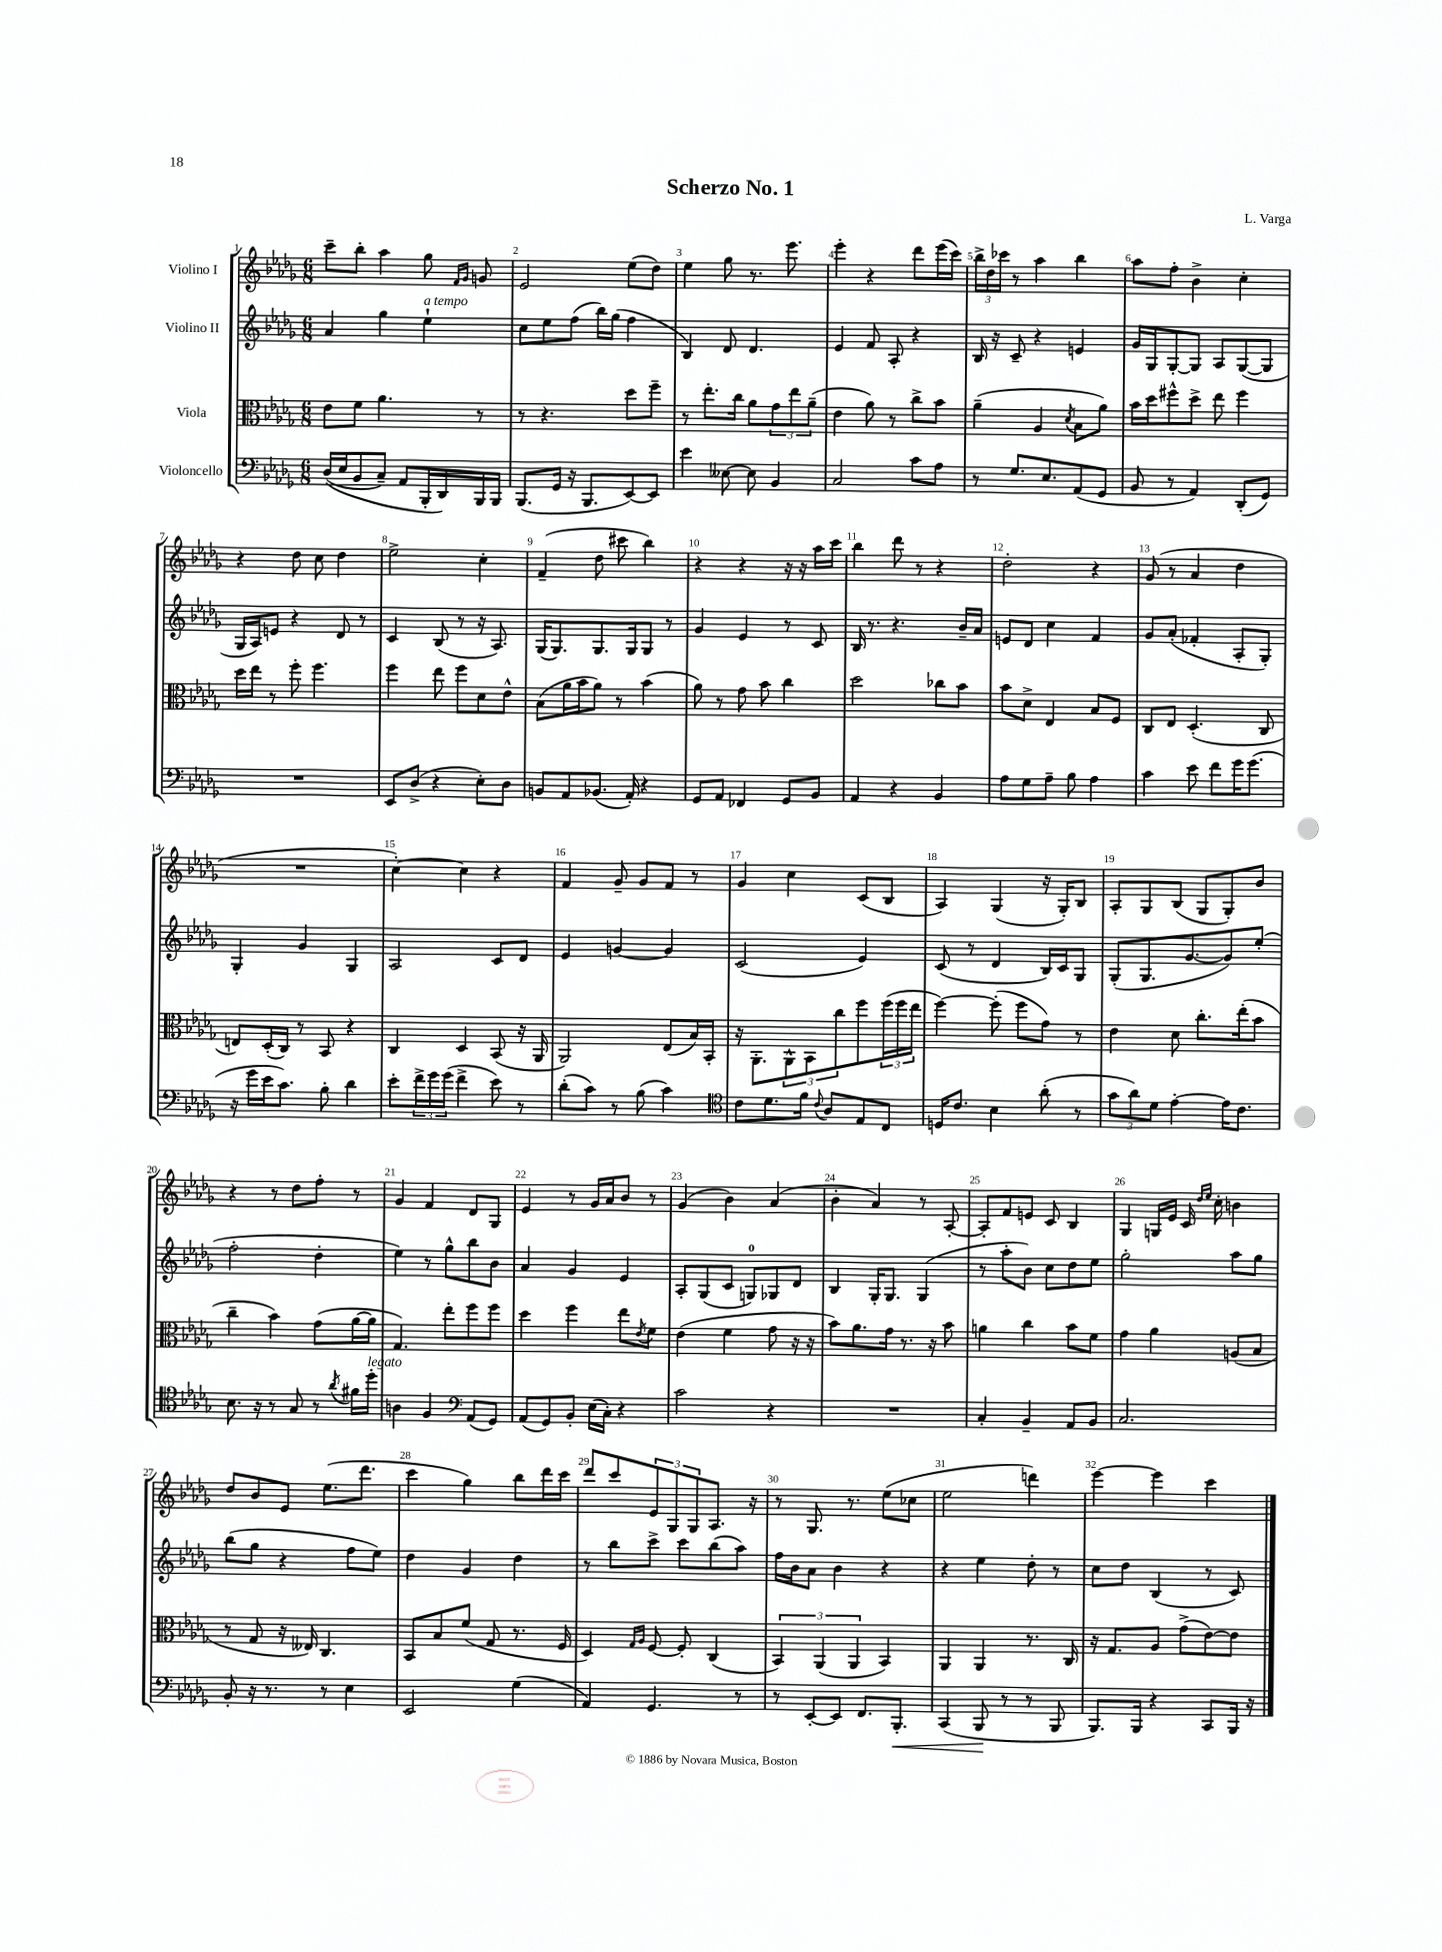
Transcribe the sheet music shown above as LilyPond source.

\header { title = "Scherzo No. 1" composer = "L. Varga" }
<<
\new StaffGroup <<
\new Staff = "s0" \with { instrumentName = "Violino I" } {
    \clef treble \key des \major \numericTimeSignature \time 6/8
    c'''8-- bes''8-. aes''4 ges''8 \grace { f'16 ges'16 } g'8 |
    ees'2 ees''8( des''8) |
    ees''4 ges''8 r8. ees'''8. |
    ees'''4-. r4 des'''8 ees'''16( c'''16) |
    \tuplet 3/2 { bes''16-> des''16 ces'''16 } r8 aes''4 bes''4 |
    aes''8 f''8-. bes'4-> c''4-. |
    r4 des''8 c''8 des''4 |
    ees''2-> c''4-. |
    f'4--( des''8 cis'''8 bes''4) |
    r4 r4 r16 r16 aes''16 c'''16 |
    bes''4 des'''8 r8 r4 |
    des''2-. r4 |
    ges'8( r8 aes'4 des''4 |
    R2. |
    c''4~-.) c''4 r4 |
    f'4 ges'8-- ges'8 f'8 r8 |
    ges'4 c''4 c'8( bes8 |
    aes4) ges4( r16 ges16-.) bes8 |
    aes8-. ges8 bes8( ges8 ges8-.) bes'8 |
    r4 r8 des''8 f''8-. r8 |
    ges'4 f'4 des'8 ges8 |
    ees'4 r8 ges'16 aes'16 bes'8 r8 |
    ges'4( bes'4) aes'4( |
    bes'4-. aes'4) r8 aes8~-. |
    aes8-. f'8 e'8 c'8 bes4 |
    ges4 g16 ees'16 c'16 \grace { des''16 ees''16 } c''16-. b'4 |
    des''8 bes'8 ees'8 ees''8.( des'''8. |
    c'''4 ges''4) bes''8 des'''16 c'''16 |
    des'''8 c'''8 \tuplet 3/2 { ees'8 ges8 ges8 } aes8. r16 |
    r8 ges8. r8. ees''8( ces''8 |
    ees''2 d'''4) |
    ees'''4~ ees'''4 c'''4 \bar "|." |
}
\new Staff = "s1" \with { instrumentName = "Violino II" } {
    \clef treble \key des \major \numericTimeSignature \time 6/8
    aes'4 ges''4 ees''4-!^\markup { \italic "a tempo" } |
    c''8 ees''8 f''8( bes''16) ges''16( f''4 |
    bes4) des'8 des'4. |
    ees'4 f'8 aes8-. r4 |
    bes16 r16 c'8-- r4 e'4 |
    ges'16 ges16 ges8~-. ges8 aes8 ges8~( ges8 |
    ges16 aes16) e'8 r4 des'8 r8 |
    c'4 bes8( r8 r16 aes8.) |
    ges16( ges8.) ges8. ges16 ges8 r8 |
    ges'4 ees'4 r8 c'8 |
    bes16 r8. r4. bes'16-- aes'16 |
    e'8 des'8 c''4 f'4 |
    ges'8 aes'8-.( fes'4-. aes8-. ges8-.) |
    ges4-. ges'4 ges4 |
    aes2 c'8 des'8 |
    ees'4 g'4~ g'4 |
    c'2( ees'4) |
    c'8( r8 des'4 bes16) c'16 ges8 |
    ges8-.( ges8. ges'8.~ ges'8) ees''8-.( |
    f''2-. des''4-. |
    ees''4) r8 ges''8-^ bes''8 bes'8 |
    aes'4 ges'4 ees'4 |
    aes8-. ges8( c'8 g8-0) ges8 des'8 |
    bes4 ges16-. ges8. ges4( |
    r8 aes''8-. bes'8) c''8 des''8 ees''8 |
    ges''2-. aes''8 ges''8 |
    bes''8( ges''8 r4 f''8 ees''8) |
    des''4 ges'4 des''4 |
    r8 bes''8 c'''8-> c'''8 bes''8( aes''8) |
    f''16 bes'16 aes'8 bes'4 r4 |
    r4 ees''4 des''8-. r8 |
    c''8 des''8 bes4( r8 c'8) \bar "|." |
}
\new Staff = "s2" \with { instrumentName = "Viola" } {
    \clef alto \key des \major \numericTimeSignature \time 6/8
    ees'8 f'8 aes'4. r8 |
    r8 r4. des''8 f''8-- |
    r8 ees''8.-. c''16 aes'8 \tuplet 3/2 { ges'8 ees''8 aes'8--( } |
    ees'4 aes'8) r8 c''8-> bes'8 |
    aes'4--( aes4 \acciaccatura { des'8 } bes8 aes'8) |
    bes'16 des''16 fis''8-^ des''8-> ees''8 fis''4 |
    des''16 ees''16 r8 f''8-. f''4. |
    f''4 ees''8 f''8 des'8 ees'8-^ |
    bes8( aes'16 bes'16 aes'8) r8 bes'4( |
    aes'8) r8 ges'8 bes'8 c''4 |
    des''2 ces''8 bes'8 |
    bes'8 des'8-> ees4 bes8 f8 |
    c8 ees8 des4.-.( c8 |
    e8) des16-.( c16) r8 bes,8 r4 |
    c4 des4 bes,8( r16 aes,16 |
    aes,2) ees8( bes16) bes,16-. |
    r16 aes,8.-. \tuplet 3/2 { aes,8-^ bes,8 c''8 } f''8 \tuplet 3/2 { f''16( f''16 ees''16 } |
    f''4~) f''8-.( f''8 ges'8) r8 |
    ees'4 des'8 c''8.-. ees''16-.( bes'8 |
    c''4-- bes'4) ges'8( aes'16~ aes'16 |
    ges4.) ees''8-. f''8 f''8 |
    des''4 f''4 ees''8 \acciaccatura { ees'8 } f'8 |
    ees'4( f'4 ges'8 r16 r16 |
    bes'8) aes'8. ges'16 r8. r16 bes'8 |
    a'4 c''4 bes'8 f'8 |
    ges'4 aes'4 a8( bes8 |
    r8 ges8 r16 eeses16) c4. |
    bes,8 bes8 f'8( ges8 r8. f16 |
    des4) \grace { ges16 aes16 } f8~ f8-. c4( |
    \tuplet 3/2 { bes,4) aes,4( aes,4 } bes,4) |
    aes,4 aes,4 r8. c16 |
    r16 ges8. aes8 ges'8->( ees'8~) ees'8 \bar "|." |
}
\new Staff = "s3" \with { instrumentName = "Violoncello" } {
    \clef bass \key des \major \numericTimeSignature \time 6/8
    des16(\( ees16 bes,8 c8--) aes,8 bes,,16-. des,16\) bes,,16 bes,,16 |
    bes,,8.( ges,16 r16 bes,,8. ees,8~) ees,8 |
    ees'4 eeses8~ eeses8 bes,4 |
    c2 c'8 aes8 |
    r8 ges8. ees8. aes,8( ges,8 |
    bes,8 r8 aes,4) des,8-.( ges,8) |
    R2. |
    ees,8 des8->( r4 ees8-.) des8 |
    b,8 aes,8 bes,8.( aes,16-.) r4 |
    ges,8 aes,8 fes,4 ges,8 bes,8 |
    aes,4 r4 bes,4 |
    aes8 ges8 aes8-- bes8 aes4 |
    c'4 ees'8 f'8 ges'16 ges'8.( |
    r16 ges'16 ees'16 c'8.) bes8-. des'4 |
    ees'8-. \tuplet 3/2 { f'16-> ges'16 ges'16( } f'4-> ees'8) r8 |
    des'8-.( c'8) r8 bes8( c'4) |
    \clef tenor c'8 des'8. f'16 \appoggiatura { c'8 } aes8 ees8 c8 |
    d16 c'8. bes4 aes'8-.( r8 |
    \tuplet 3/2 { ges'8 aes'8) des'8 } ees'4~-. ees'16 c'8. |
    bes8. r16 r8 ges8 r8 \acciaccatura { aes'8 } fis'16 des''16-.^\markup { \italic "legato" } |
    a4 f4 \clef bass aes,8( ges,8) |
    aes,8( ges,8) bes,8-. ees16( c16-.) r4 |
    c'2 r4 |
    R2. |
    c4-. bes,4-- aes,8 bes,8 |
    c2. |
    bes,8-. r16 r8. r8 ees4 |
    ees,2 ges4( |
    aes,4) ges,4. r8 |
    r8 ees,8~-. ees,8 f,8. bes,,8.-.\< |
    c,4( bes,,8\! r8 r8 bes,,8 |
    bes,,8.) bes,,16 r4 c,8 bes,,16 r16 \bar "|." |
}
>>
>>
\layout { \context { \Score \override BarNumber.break-visibility = ##(#f #t #t) barNumberVisibility = #all-bar-numbers-visible } }
